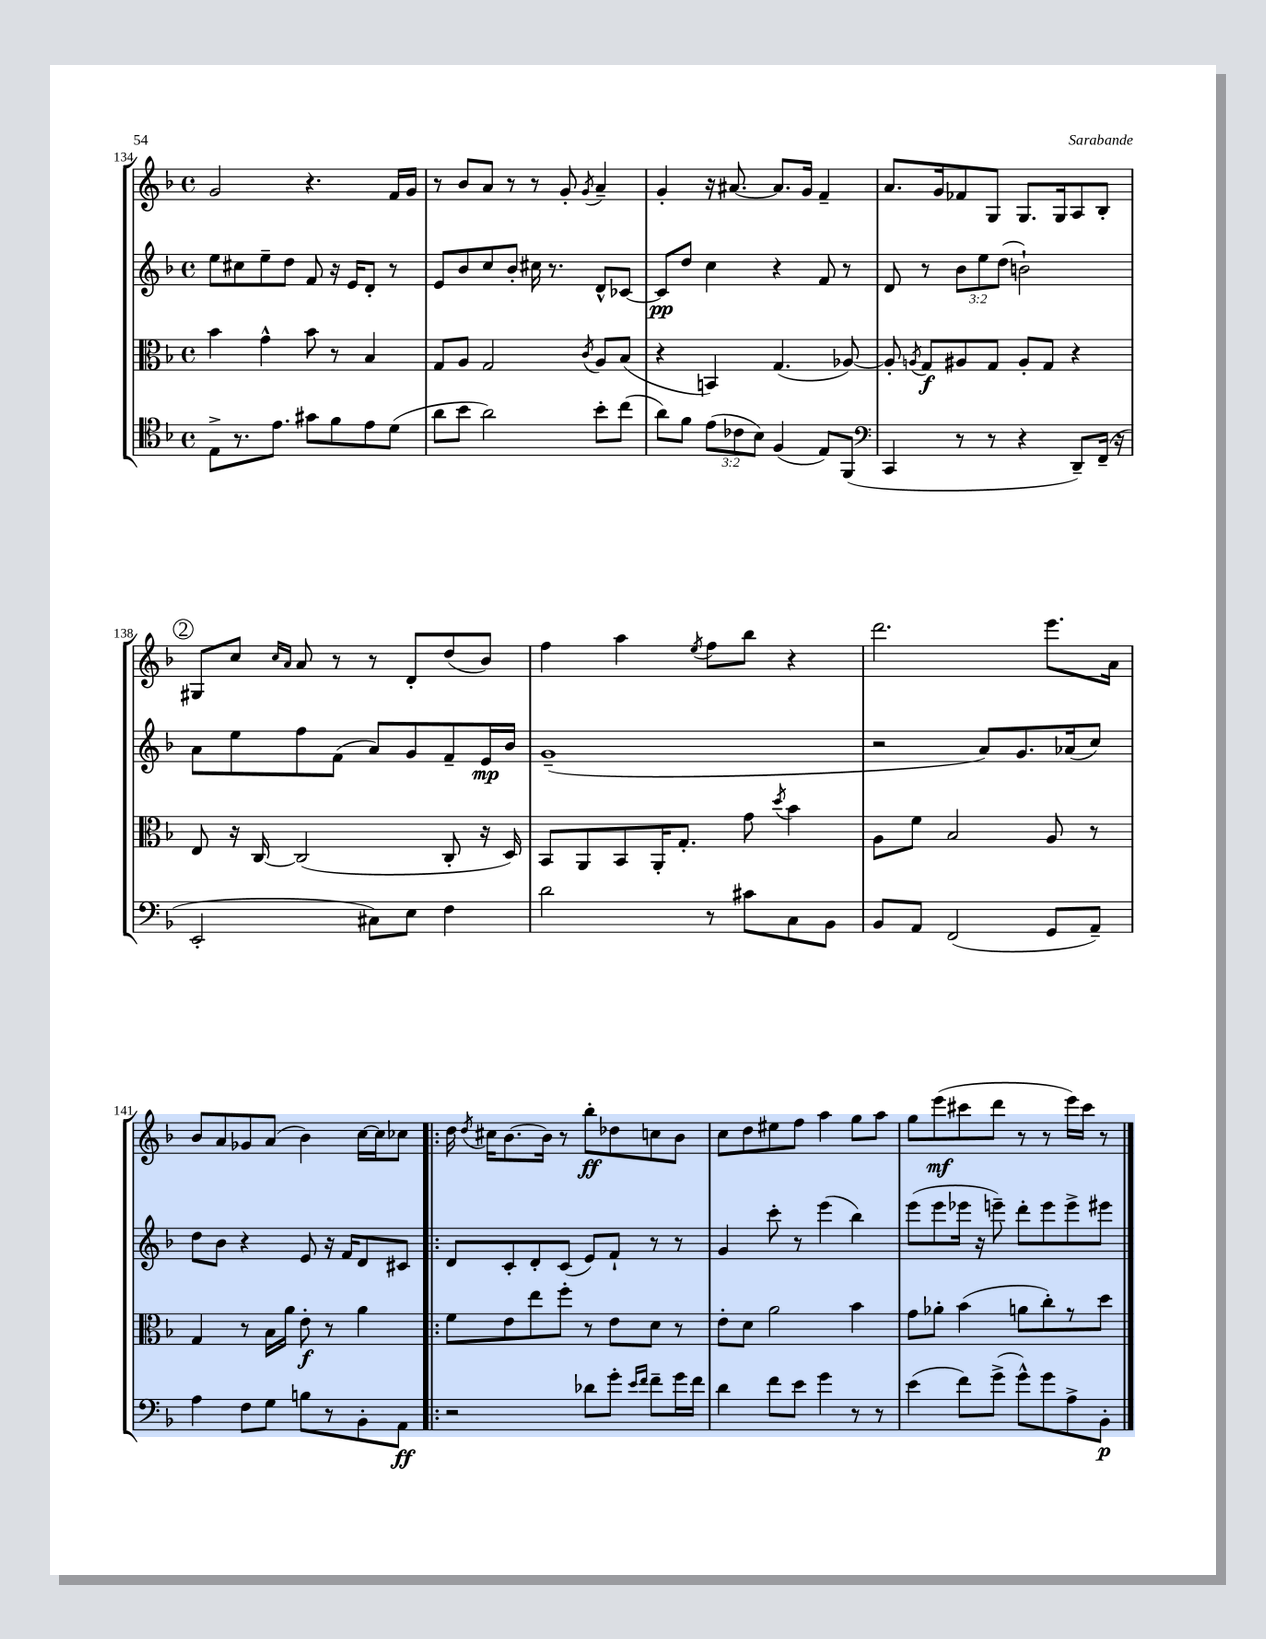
<<
\new StaffGroup <<
\new Staff = "s0" {
    \clef treble \key f \major \defaultTimeSignature \time 4/4
    \autoBeamOff g'2 r4. f'16[ g'16] |
    r8 bes'8[ a'8] r8 r8 g'8-. \acciaccatura { g'8 } a'4-- |
    g'4-. r16 ais'8.~ ais'8.[ g'16] f'4-- |
    a'8.[ g'16 fes'8 g8] g8.[ g16 a8 bes8]-. |
    \mark \markup { \circle "2" } gis8[ c''8] \grace { c''16[ a'16] } a'8 r8 r8 d'8[-. d''8( bes'8]) |
    f''4 a''4 \acciaccatura { e''8 } f''8[ bes''8] r4 |
    d'''2. e'''8.[ a'16] |
    bes'8[ a'8 ges'8 a'8]( bes'4) c''16[~ c''16 ces''8] |
    \bar ".|:" d''16 \acciaccatura { d''8 } cis''16[ bes'8.~ bes'16] r8 bes''8[-.\ff des''8 c''8 bes'8] |
    c''8[ d''8 eis''8 f''8] a''4 g''8[ a''8] |
    g''8[ e'''8\mf( cis'''8 d'''8] r8 r8 e'''16[) cis'''16] r8 \bar "|." |
}
\new Staff = "s1" {
    \clef treble \key f \major \defaultTimeSignature \time 4/4 \override Staff.TupletNumber.text = #tuplet-number::calc-fraction-text
    \autoBeamOff e''8[ cis''8 e''8-- d''8] f'8 r16 e'16[ d'8]-. r8 |
    e'8[ bes'8 c''8 bes'8]-. cis''16 r8. d'8[-^ ces'8]~ |
    ces'8[\pp d''8] c''4 r4 f'8 r8 |
    d'8 r8 \tuplet 3/2 { bes'8[ e''8 d''8]( } b'2-!) |
    \mark \markup { \circle "2" } a'8[ e''8 f''8 f'8]( a'8[) g'8 f'8-- e'16\mp bes'16] |
    g'1--( |
    r2 a'8[) g'8. aes'16( c''8]) |
    d''8[ bes'8] r4 e'8 r16 f'16[ d'8 cis'8] |
    \bar ".|:" d'8[ c'8-. d'8-. c'8]( e'8[) f'8]-! r8 r8 |
    g'4 c'''8-. r8 e'''4( bes''4) |
    e'''8[( e'''8 ees'''16] r16 e'''8--) d'''8[-. e'''8 e'''8-> eis'''8] \bar "|." |
}
\new Staff = "s2" {
    \clef alto \key f \major \defaultTimeSignature \time 4/4
    \autoBeamOff bes'4 g'4-^ bes'8 r8 bes4 |
    g8[ a8] g2 \acciaccatura { c'8 } a8[ bes8]( |
    r4 b,4) g4.( aes8~) |
    aes8-. \acciaccatura { a8 } g8[\f ais8 g8] ais8[-. g8] r4 |
    \mark \markup { \circle "2" } e8 r16 c16~ c2( c8-. r16 d16) |
    bes,8[ a,8 bes,8 a,16-. g8.]-. g'8 \acciaccatura { d''8 } bes'4 |
    a8[ f'8] bes2 a8 r8 |
    g4 r8 bes16[ a'16] e'8-.\f r8 a'4 |
    \bar ".|:" f'8[ e'8 e''8 f''8]-. r8 e'8[ d'8] r8 |
    e'8[-. d'8] a'2 bes'4 |
    g'8[ aes'8]-. bes'4( a'8[ c''8-.) r8 d''8] \bar "|." |
}
\new Staff = "s3" {
    \clef tenor \key f \major \defaultTimeSignature \time 4/4 \override Staff.TupletNumber.text = #tuplet-number::calc-fraction-text
    \autoBeamOff e8[-> r8. e'8.] gis'8[ f'8 e'8 d'8]( |
    a'8[ bes'8] a'2) bes'8[-. c''8]( |
    a'8[) f'8] \tuplet 3/2 { e'8[( ces'8 bes8]) } f4( e8[) f,8]( |
    \clef bass c,4 r8 r8 r4 d,8[--) f,16]--( r16 |
    \mark \markup { \circle "2" } e,2-. cis8[) e8] f4 |
    d'2 r8 cis'8[ c8 bes,8] |
    bes,8[ a,8] f,2( g,8[ a,8]--) |
    a4 f8[ g8] b8[ r8 bes,8-. a,8]\ff |
    \bar ".|:" r2 des'8[ g'8]-. \grace { e'16[ f'16] } f'8[-- g'16 f'16] |
    d'4 f'8[ e'8] g'4 r8 r8 |
    e'4( f'8[) g'8]->( g'8[-^) g'8 a8-> bes,8]-.\p \bar "|." |
}
>>
>>
\layout { \context { \Score currentBarNumber = #134 } }
